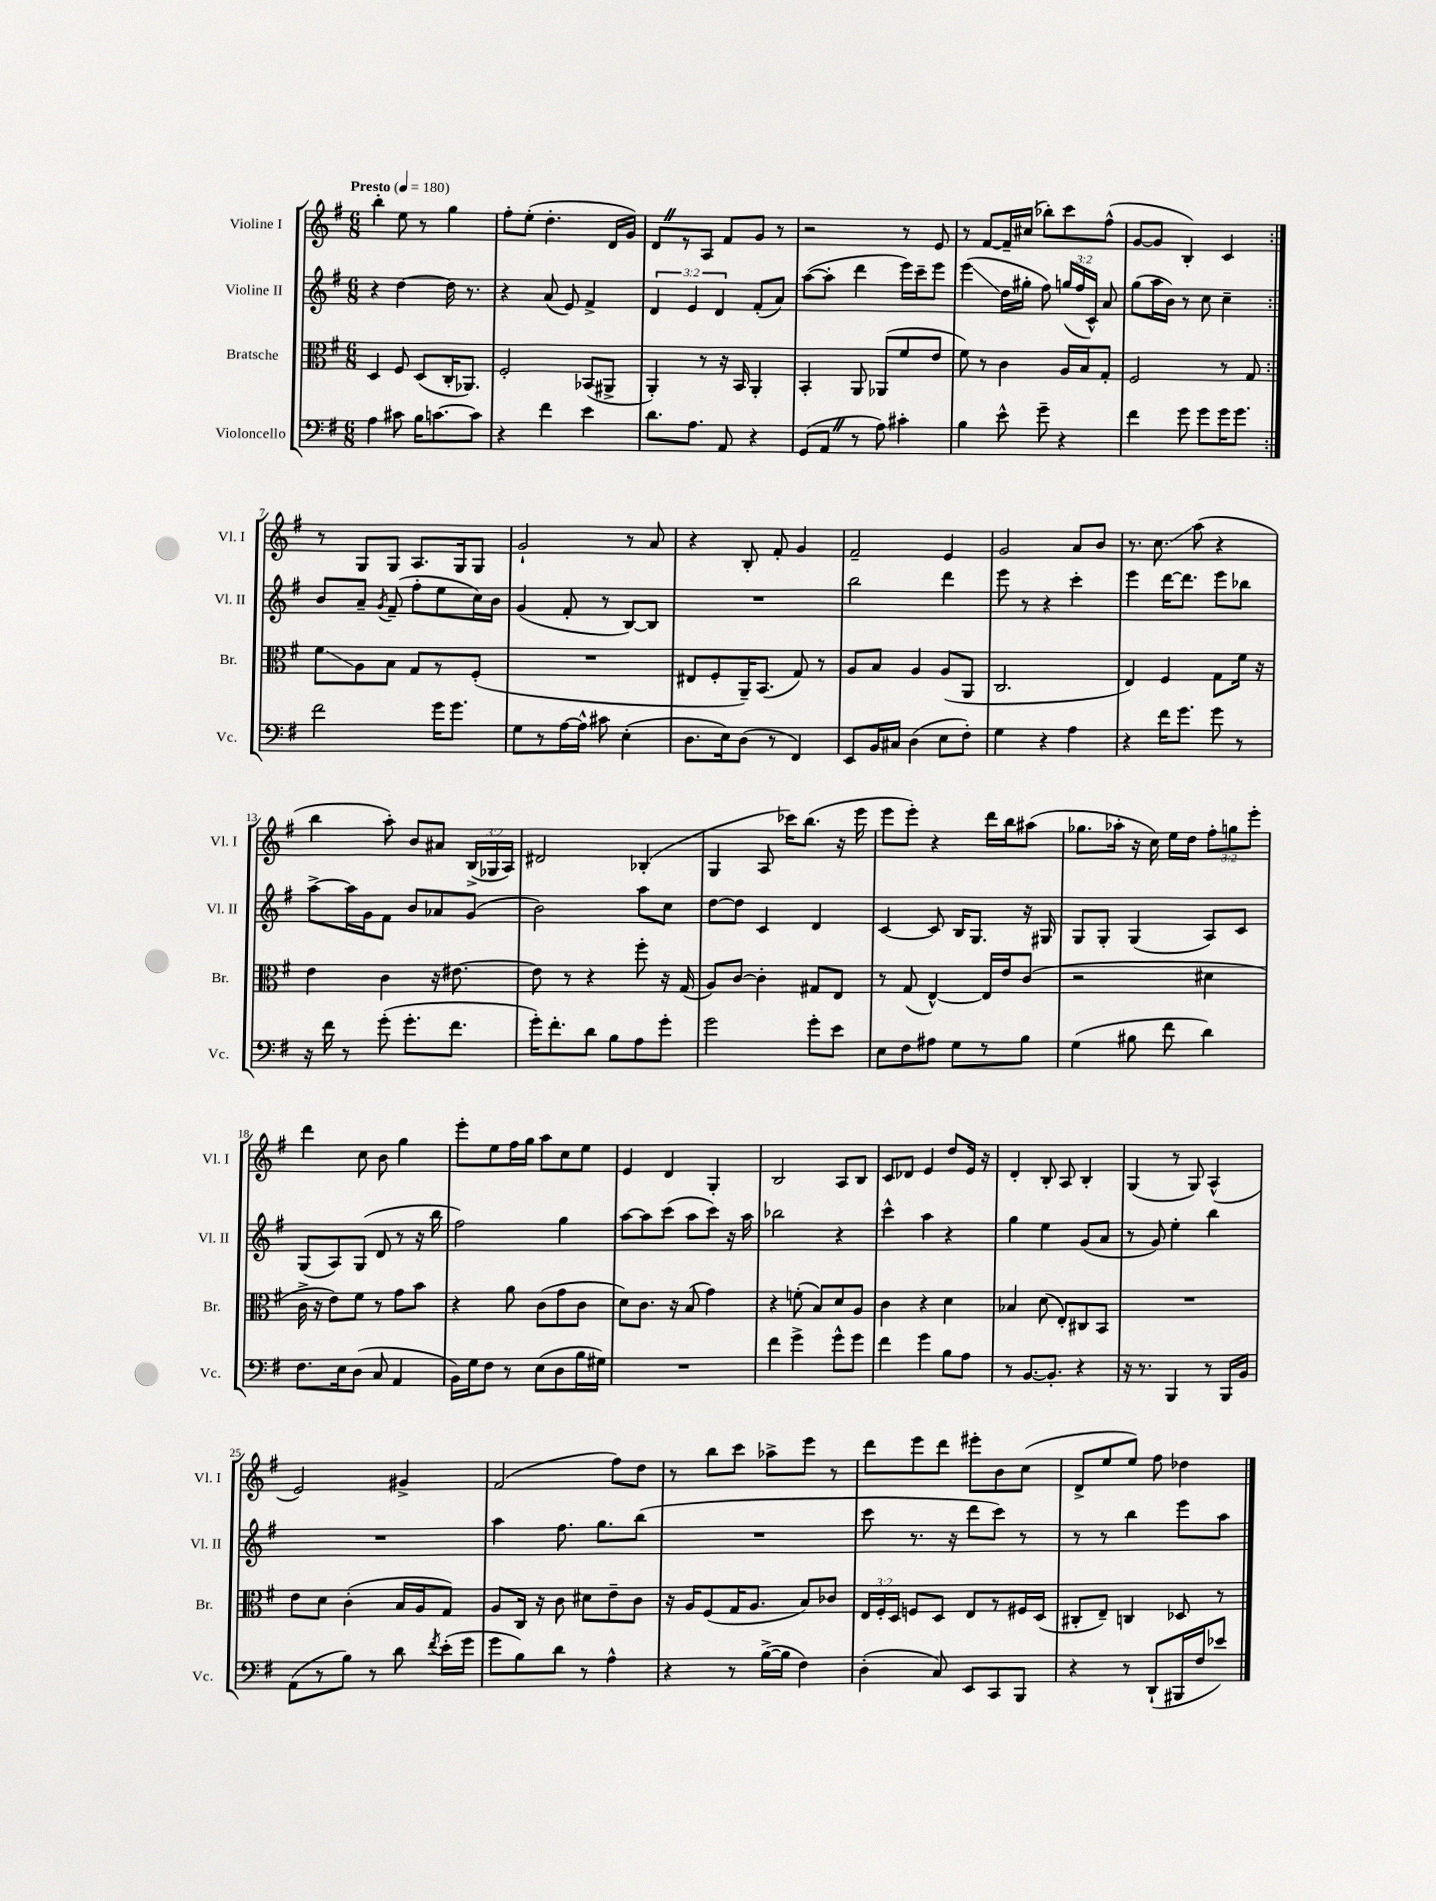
<<
\new StaffGroup <<
\new Staff = "s0" \with { instrumentName = "Violine I" shortInstrumentName = "Vl. I" } {
    \clef treble \key g \major \numericTimeSignature \time 6/8 \override Staff.TupletNumber.text = #tuplet-number::calc-fraction-text \tempo "Presto" 4 = 180
    \autoBeamOff \repeat volta 2 { b''4-. e''8 r8 g''4 |
    fis''8[-. e''8]-.( d''4.-. d'16[ g'16]) |
    d'8[ \once \override BreathingSign.text = \markup { \musicglyph "scripts.caesura.straight" } \breathe r8 a8] fis'8[ g'8] r8 |
    r2 r8 e'8 |
    r8 fis'8[~ fis'16-- cis''16]( bes''8[-.) c'''8 fis''8]-^( |
    g'8[~ g'8] b4-.) c'4 | }
    r8 g8[ g8] a8.[ g16 g8] |
    g'2-! r8 a'8 |
    r4 b8-. fis'8-. g'4 |
    fis'2-- e'4 |
    g'2 a'8[ b'8] |
    r8. c''8.\glissando a''8( r4 |
    b''4 a''8-.) b'8[ ais'8] \tuplet 3/2 { b16[->( ges16 a16]) } |
    dis'2 bes4-.( |
    g4 a8 ces'''16[) b''8.]( r16 e'''16 |
    e'''8[ e'''8]-.) r4 d'''16[ b''16 ais''8]( |
    ges''8.[ aes''16]-. r16 c''16) e''16[ d''16] \tuplet 3/2 { fis''8[-. g''8 e'''8]-. } |
    d'''4 c''8 b'8 g''4 |
    e'''8[-. e''8 fis''16 g''16] a''8[ c''8 e''8] |
    e'4 d'4 g4-. |
    b2 a8[ b8] |
    c'8[ des'8] e'4 d''8[ e'16] r16 |
    d'4-. b8-. a8 b4-. |
    g4( r8 g8) a4-^( |
    e'2) gis'4-> |
    fis'2( fis''8[) d''8] |
    r8 b''8[ c'''8] aes''8[-> e'''8] r8 |
    d'''8[ e'''8 d'''8] eis'''8[-. b'8 c''8]( |
    d'8[-> e''8 e''8]) fis''8 des''4 \bar "|." |
}
\new Staff = "s1" \with { instrumentName = "Violine II" shortInstrumentName = "Vl. II" } {
    \clef treble \key g \major \numericTimeSignature \time 6/8 \override Staff.TupletNumber.text = #tuplet-number::calc-fraction-text
    \autoBeamOff \repeat volta 2 { r4 d''4~ d''16 r8. |
    r4 a'8( e'8) fis'4-> |
    \tuplet 3/2 { d'4 e'4 d'4 } fis'8[-.( a'8]) |
    a''8[~( a''8]-. d'''4 e'''16[) c'''16-- e'''8] |
    e'''4\glissando( d''16[ gis''16]-. fis''8) \tuplet 3/2 { g''16[( fis''16 c'16]-^) } a'8 |
    g''8[( a''16 b'16]) r8 c''8 c''4-- | }
    b'8[ a'8]-- \acciaccatura { g'8 } fis'8--( fis''8[-. e''8 c''16) b'16] |
    g'4( fis'8-. r8 b8[~) b8] |
    R2. |
    b''2 d'''4 |
    e'''8 r8 r4 c'''4-. |
    e'''4 d'''16[~ d'''8.] e'''8[ bes''8] |
    a''8[~-> a''16 g'16 fis'8] b'8[ aes'8 g'8]( |
    b'2) a''8[ c''8] |
    d''8[~ d''8] c'4 d'4 |
    c'4~ c'8 b16[ g8.] r16 gis16 |
    g8[ g8]-. g4( a8[) c'8] |
    g8[( a8) g8]( d'8 r8 r16 b''16 |
    fis''2) g''4 |
    a''8[~ a''8 c'''8]( a''8[ c'''8]) r16 a''16 |
    bes''2 r4 |
    c'''4-^ a''4 r4 |
    g''4 e''4 g'8[( a'8] |
    r8 g'8) e''4-. b''4 |
    R2. |
    a''4 fis''8. g''8.[ b''8]( |
    R2. |
    c'''8 r8. r16 d'''8[ c'''8]) r8 |
    r8 r8 b''4 e'''8[ a''8] \bar "|." |
}
\new Staff = "s2" \with { instrumentName = "Bratsche" shortInstrumentName = "Br." } {
    \clef alto \key g \major \numericTimeSignature \time 6/8 \override Staff.TupletNumber.text = #tuplet-number::calc-fraction-text
    \autoBeamOff \repeat volta 2 { d4 fis8 d8[( c16-. aes,8.]) |
    fis2-. bes,8[( ais,8]-> |
    a,4-.) r8 r16 b,16 a,4-. |
    b,4-. a,8 aes,8[( fis'8 e'8] |
    fis'8) r8 c'4 a16[ b16 g8]-. |
    fis2 r8 g8 | }
    fis'8[\glissando a8 b8] g8[ r8 fis8]-.( |
    R2. |
    eis8[ fis8-. a,16--) b,8.]( g8) r8 |
    a8[ b8] a4 a8[( a,8] |
    c2. |
    e4) fis4 g8[ fis'16] r16 |
    e'4 c'4 r16 eis'8.~ |
    eis'8 r8 r4 fis''8-. r16 g16( |
    a8[) c'8]~ c'4-. gis8[ e8] |
    r8 g8( e4~-^) e16[ e'16 c'8]( |
    r2 dis'4 |
    c'16-> r16 e'8[) fis'8] r8 g'8[ b'8] |
    r4 a'8 c'8[( g'8 c'8] |
    d'8[) c'8.] r16 b8( g'4) |
    r4 f'8-.( b8[) d'8 a8] |
    c'4 r4 d'4 |
    bes4 d'8( e8[-.) cis8 b,8] |
    R2. |
    e'8[ d'8] c'4-.( b16[ a16 g8]) |
    a8[ c16] r16 c'8 dis'8[ e'8-- c'8] |
    r16 a16[ fis8( g16 a8.] b8[) ces'8] |
    \tuplet 3/2 { e16[ fis16-. d16] } f8[ d8] e8[ r8 fis16 d16]( |
    cis8[-. e8]--) c4 des8 r8 \bar "|." |
}
\new Staff = "s3" \with { instrumentName = "Violoncello" shortInstrumentName = "Vc." } {
    \clef bass \key g \major \numericTimeSignature \time 6/8
    \autoBeamOff \repeat volta 2 { a4 cis'8 b16[ c'8.~ c'8] |
    r4 fis'4 e'4 |
    d'8.[ a8.] a,8 r4 |
    g,8[( a,8] \once \override BreathingSign.text = \markup { \musicglyph "scripts.caesura.straight" } \breathe r8 a8) cis'4-. |
    b4 e'8-^ g'8-- r4 |
    fis'4 g'8 g'8[ g'16 g'8.] | }
    fis'2 g'16[ g'8.] |
    g8[ r8 a16~ a16]-^ cis'8 e4-.( |
    d8.[ e16) d8]( r8 fis,4) |
    e,8[ b,16 cis16] d4( e8[ fis8]-.) |
    g4 r4 a4 |
    r4 fis'16[ g'8.] g'8 r8 |
    r16 fis'16 r8 g'8-.( g'8.[-. fis'8.] |
    g'16[-.) fis'8.-. d'8] b8[ a8 g'8]-. |
    g'2 g'8[-. e'8] |
    e8[ fis8 ais8] g8[ r8 b8] |
    g4( bis8 fis'8 d'4) |
    fis8.[ e16 d8]( c8 a,4 |
    b,16[) g16 fis8] r8 e8[( d8 b16 gis16]) |
    R2. |
    fis'4 g'4-> g'8[-^ g'8] |
    fis'4 g'4 b8[ a8] |
    r8 b,8.[~ b,8.]-. r4 |
    r16 r8. b,,4 r8 b,,16[ b,16] |
    a,8[( r8 b8]) r8 d'8 \acciaccatura { fis'8 } e'16[-.( g'16] |
    g'8[ b8) d'8] r8 a4-^ |
    r4 r8 b16[~->( b16] fis4) |
    d4-.( c8) e,8[ c,8 b,,8] |
    r4 r8 d,8[-!( bis,,16 fis16 ees'8]) \bar "|." |
}
>>
>>
